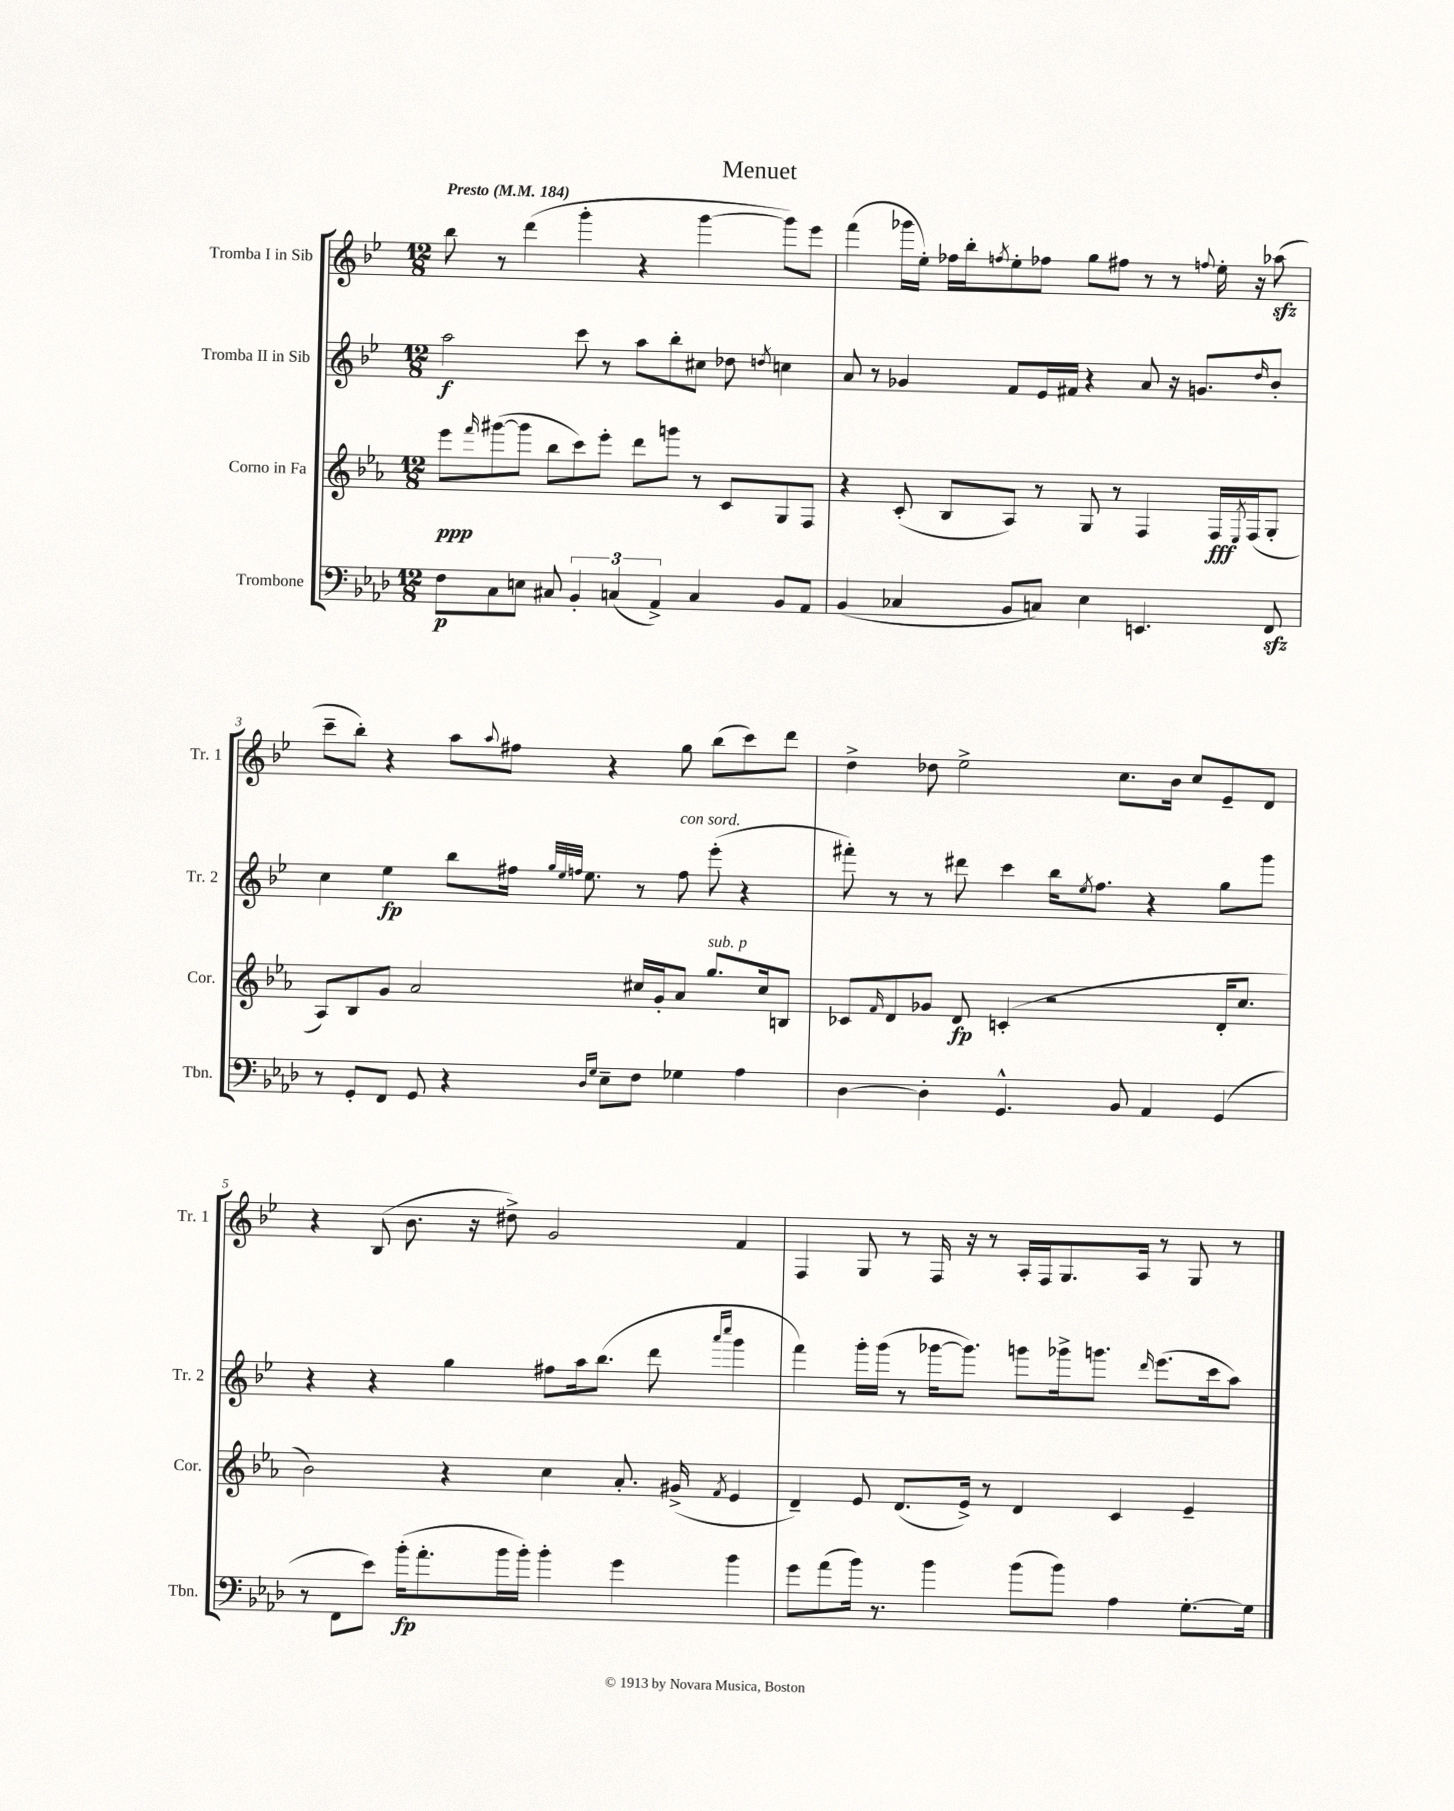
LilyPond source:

\header { title = "Menuet" }
<<
\new StaffGroup <<
\new Staff = "s0" \with { instrumentName = "Tromba I in Sib" shortInstrumentName = "Tr. 1" } {
    \clef treble \key bes \major \numericTimeSignature \time 12/8 \tempo "Presto" 4 = 184
    bes''8 r8 d'''4( g'''4-. r4 g'''4~ g'''8) ees'''8 |
    f'''4( ges'''16 ees''16-.) fes''16 bes''16-. \acciaccatura { f''8 } ees''8-. fes''8 g''8 fis''8 r8 r8 \appoggiatura { f''8 } ees''16-. r16 aes''8\sfz( |
    c'''8-- bes''8-.) r4 a''8 \appoggiatura { a''8 } fis''8 r4 g''8 bes''8( c'''8) d'''8 |
    d''4-> des''8 ees''2-> c''8. bes'16 c''8 ees'8-- d'8 |
    r4 bes8( bes'8. r16 dis''8->) g'2 f'4 |
    f4 g8 r8 f16 r16 r8 a16-. f16 g8. a16 r8 g8 r8 \bar "|." |
}
\new Staff = "s1" \with { instrumentName = "Tromba II in Sib" shortInstrumentName = "Tr. 2" } {
    \clef treble \key bes \major \numericTimeSignature \time 12/8
    a''2\f c'''8 r8 a''8 bes''8-. cis''8 des''8 \acciaccatura { d''8 } c''4 |
    a'8 r8 ges'4 f'8 ees'16 fis'16 r4 a'8 r16 g'8. \grace { d''16 } bes'8-. |
    c''4 ees''4\fp bes''8 fis''16 \grace { g''32 ees''32 f''32 } ees''8. r8 f''8^\markup { \italic "con sord." } ees'''8-.( r4 |
    fis'''8-.) r8 r8 dis'''8 c'''4 bes''16 \acciaccatura { ees''8 } f''8. r4 g''8 g'''8 |
    r4 r4 g''4 fis''8 a''16 bes''8.( d'''8 \grace { a'''16 c''''16 } g'''4 |
    f'''4) g'''16-. g'''16( r8 ges'''16~ ges'''8.) g'''8 ges'''16-> g'''8. \grace { d'''16 } ees'''8.( c'''16 a''8) \bar "|." |
}
\new Staff = "s2" \with { instrumentName = "Corno in Fa" shortInstrumentName = "Cor." } {
    \clef treble \key ees \major \numericTimeSignature \time 12/8
    ees'''8\ppp \grace { f'''16 } gis'''8~( gis'''8 bes''8 c'''8) ees'''8-. d'''8 g'''8 r8 c'8 g8 f8 |
    r4 c'8-.( bes8 aes8) r8 g8 r8 f4 f16\fff \acciaccatura { ees8 } f16( g8-. |
    aes8) bes8 g'8 aes'2 cis''16 g'16-. aes'8 g''8.^\markup { \italic "sub. p" } cis''16 b8 |
    ces'8 \grace { f'16 } d'8 ges'8 d'8\fp c'4-.( r2 d'16-. c''8. |
    bes'2) r4 c''4 aes'8.-. gis'16->( \acciaccatura { f'8 } ees'4 |
    d'4--) ees'8 d'8.( ees'16->) r8 d'4 c'4 ees'4-- \bar "|." |
}
\new Staff = "s3" \with { instrumentName = "Trombone" shortInstrumentName = "Tbn." } {
    \clef bass \key aes \major \numericTimeSignature \time 12/8
    f8\p c8 e8 cis8 \tuplet 3/2 { bes,4-. c4( aes,4->) } c4 bes,8 aes,8 |
    bes,4( ces4 bes,8 c8) ees4 e,4. f,8\sfz |
    r8 g,8-. f,8 g,8 r4 \grace { des16 g16 } ees8-- f8 ges4 aes4 |
    des4~ des4-. g,4.-^ bes,8 aes,4 g,4( |
    r8 f,8 ees'8) bes'16-.\fp( aes'8.-. bes'16 bes'16-.) bes'4-. g'4 bes'4 |
    g'8 aes'8( bes'16) r8. bes'4 bes'8( bes'8) aes4 g8.~-. g16 \bar "|." |
}
>>
>>
